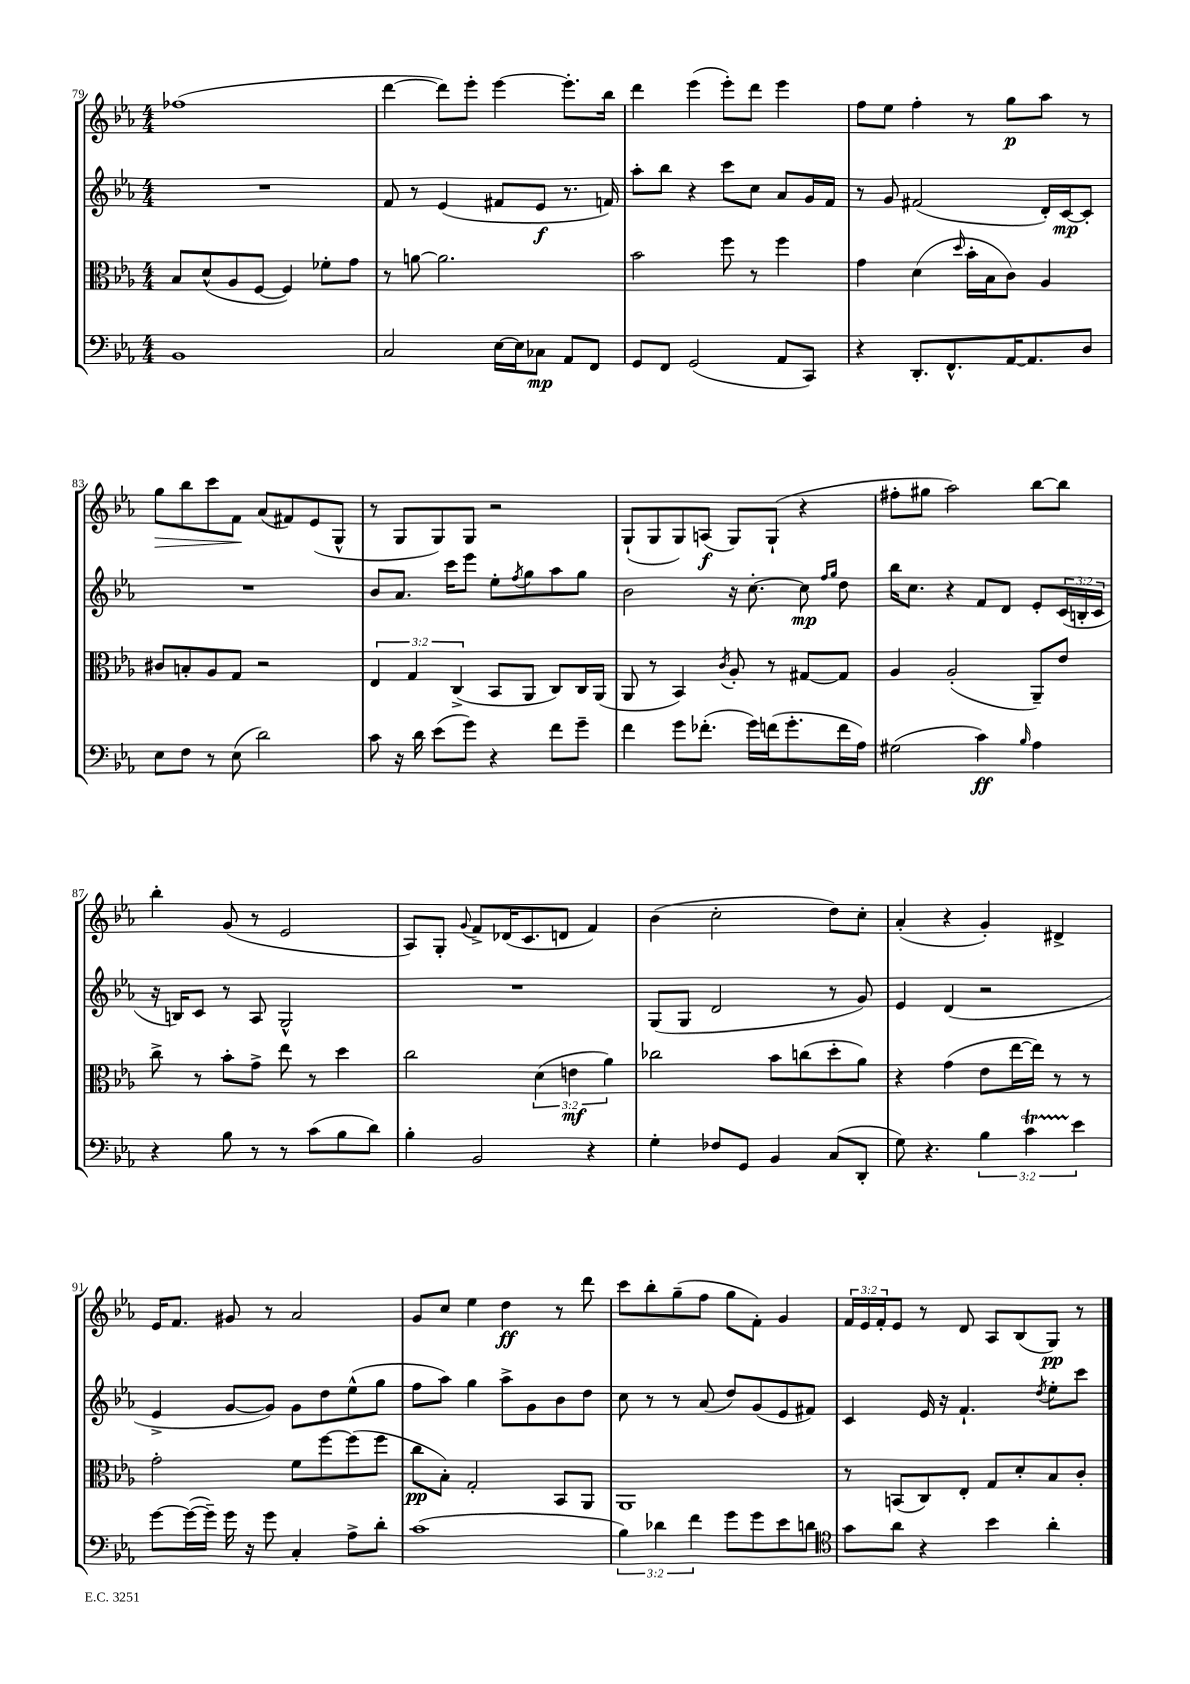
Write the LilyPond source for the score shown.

<<
\new StaffGroup <<
\new Staff = "s0" {
    \clef treble \key ees \major \numericTimeSignature \time 4/4 \override Staff.TupletNumber.text = #tuplet-number::calc-fraction-text
    fes''1( |
    d'''4~ d'''8) ees'''8-. ees'''4~ ees'''8.-. bes''16 |
    d'''4 ees'''4( ees'''8-.) d'''8 ees'''4 |
    f''8 ees''8 f''4-. r8 g''8\p aes''8 r8 |
    g''8\> bes''8 c'''8 f'8\! aes'8( fis'8) ees'8( g8-^ |
    r8 g8 g8) g8 r2 |
    g8-!( g8 g8) a8\f( g8) g8-!( r4 |
    fis''8-. gis''8 aes''2) bes''8~ bes''8 |
    bes''4-. g'8( r8 ees'2 |
    aes8) g8-. \appoggiatura { g'8 } f'8-> des'16( c'8. d'8 f'4) |
    bes'4( c''2-. d''8) c''8-. |
    aes'4-.( r4 g'4-.) dis'4-> |
    ees'16 f'8. gis'8 r8 aes'2 |
    g'8 c''8 ees''4 d''4\ff r8 d'''8 |
    c'''8 bes''8-. g''8--( f''8 g''8 f'8-.) g'4 |
    \tuplet 3/2 { f'16 ees'16 f'16-. } ees'8 r8 d'8 aes8 bes8( g8\pp) r8 \bar "|." |
}
\new Staff = "s1" {
    \clef treble \key ees \major \numericTimeSignature \time 4/4 \override Staff.TupletNumber.text = #tuplet-number::calc-fraction-text
    R1 |
    f'8 r8 ees'4( fis'8 ees'8\f r8. f'16) |
    aes''8-. bes''8 r4 c'''8 c''8 aes'8 g'16 f'16 |
    r8 g'8 fis'2( d'16-.) c'16~\mp c'8-. |
    R1 |
    bes'8 aes'8. c'''16 ees'''8 ees''8-. \acciaccatura { f''8 } g''8 aes''8 g''8 |
    bes'2 r16 c''8.~-. c''8\mp \grace { f''16 g''16 } d''8 |
    bes''16 c''8. r4 f'8 d'8 ees'8-. \tuplet 3/2 { c'16( b16-. c'16 } |
    r16 b16) c'8 r8 aes8 g2-^ |
    R1 |
    g8( g8 d'2 r8 g'8) |
    ees'4 d'4( r2 |
    ees'4-> g'8~ g'8) g'8 d''8 ees''8-^( g''8 |
    f''8 aes''8) g''4 aes''8-> g'8 bes'8 d''8 |
    c''8 r8 r8 aes'8( d''8) g'8( ees'8 fis'8) |
    c'4 ees'16 r16 f'4.-! \acciaccatura { d''8 } ees''8-. c'''8 \bar "|." |
}
\new Staff = "s2" {
    \clef alto \key ees \major \numericTimeSignature \time 4/4 \override Staff.TupletNumber.text = #tuplet-number::calc-fraction-text
    bes8 d'8-^( aes8 f8~ f4) fes'8-. g'8 |
    r8 a'8~ a'2. |
    bes'2 f''8 r8 f''4 |
    g'4 d'4( \grace { d''16 } bes'16-. bes16 c'8) aes4 |
    cis'8 b8-. aes8 g8 r2 |
    \tuplet 3/2 { ees4 g4 c4->( } bes,8 aes,8 c8) c16 aes,16( |
    aes,8 r8 bes,4) \acciaccatura { c'8 } aes8-. r8 gis8~ gis8 |
    aes4 aes2-.( aes,8--) ees'8 |
    c''8-> r8 bes'8-. g'8-> ees''8 r8 d''4 |
    c''2 \tuplet 3/2 { d'4( e'4\mf aes'4) } |
    ces''2 bes'8 c''8( d''8-. aes'8) |
    r4 g'4( ees'8 ees''16~ ees''16) r8 r8 |
    g'2-. f'8 f''8~ f''8( f''8 |
    c''8\pp bes8-.) g2-. bes,8 aes,8 |
    aes,1 |
    r8 b,8( c8) ees8-. g8 d'8-. bes8 c'8-. \bar "|." |
}
\new Staff = "s3" {
    \clef bass \key ees \major \numericTimeSignature \time 4/4 \override Staff.TupletNumber.text = #tuplet-number::calc-fraction-text
    bes,1 |
    c2 ees16~ ees16 ces8\mp aes,8 f,8 |
    g,8 f,8 g,2( aes,8 c,8) |
    r4 d,8.-. f,8.-^ aes,16~ aes,8. d8 |
    ees8 f8 r8 ees8( d'2) |
    c'8 r16 d'16 ees'8( g'8) r4 f'8 g'8-- |
    f'4 g'8 fes'8.-.( g'16) f'16( g'8.-. f'16 aes16) |
    gis2( c'4\ff) \grace { bes16 } aes4 |
    r4 bes8 r8 r8 c'8( bes8 d'8) |
    bes4-. bes,2 r4 |
    g4-. fes8 g,8 bes,4 c8( d,8-. |
    g8) r4. \tuplet 3/2 { bes4 c'4\startTrillSpan ees'4\stopTrillSpan } |
    g'8~ g'16~( g'16--) g'16 r16 g'8 c4-. aes8-> d'8-. |
    c'1( |
    \tuplet 3/2 { bes4) des'4 f'4 } g'8 g'8 ees'8 d'8 |
    \clef tenor g'8 aes'8 r4 bes'4 aes'4-. \bar "|." |
}
>>
>>
\layout { \context { \Score currentBarNumber = #79 } }
